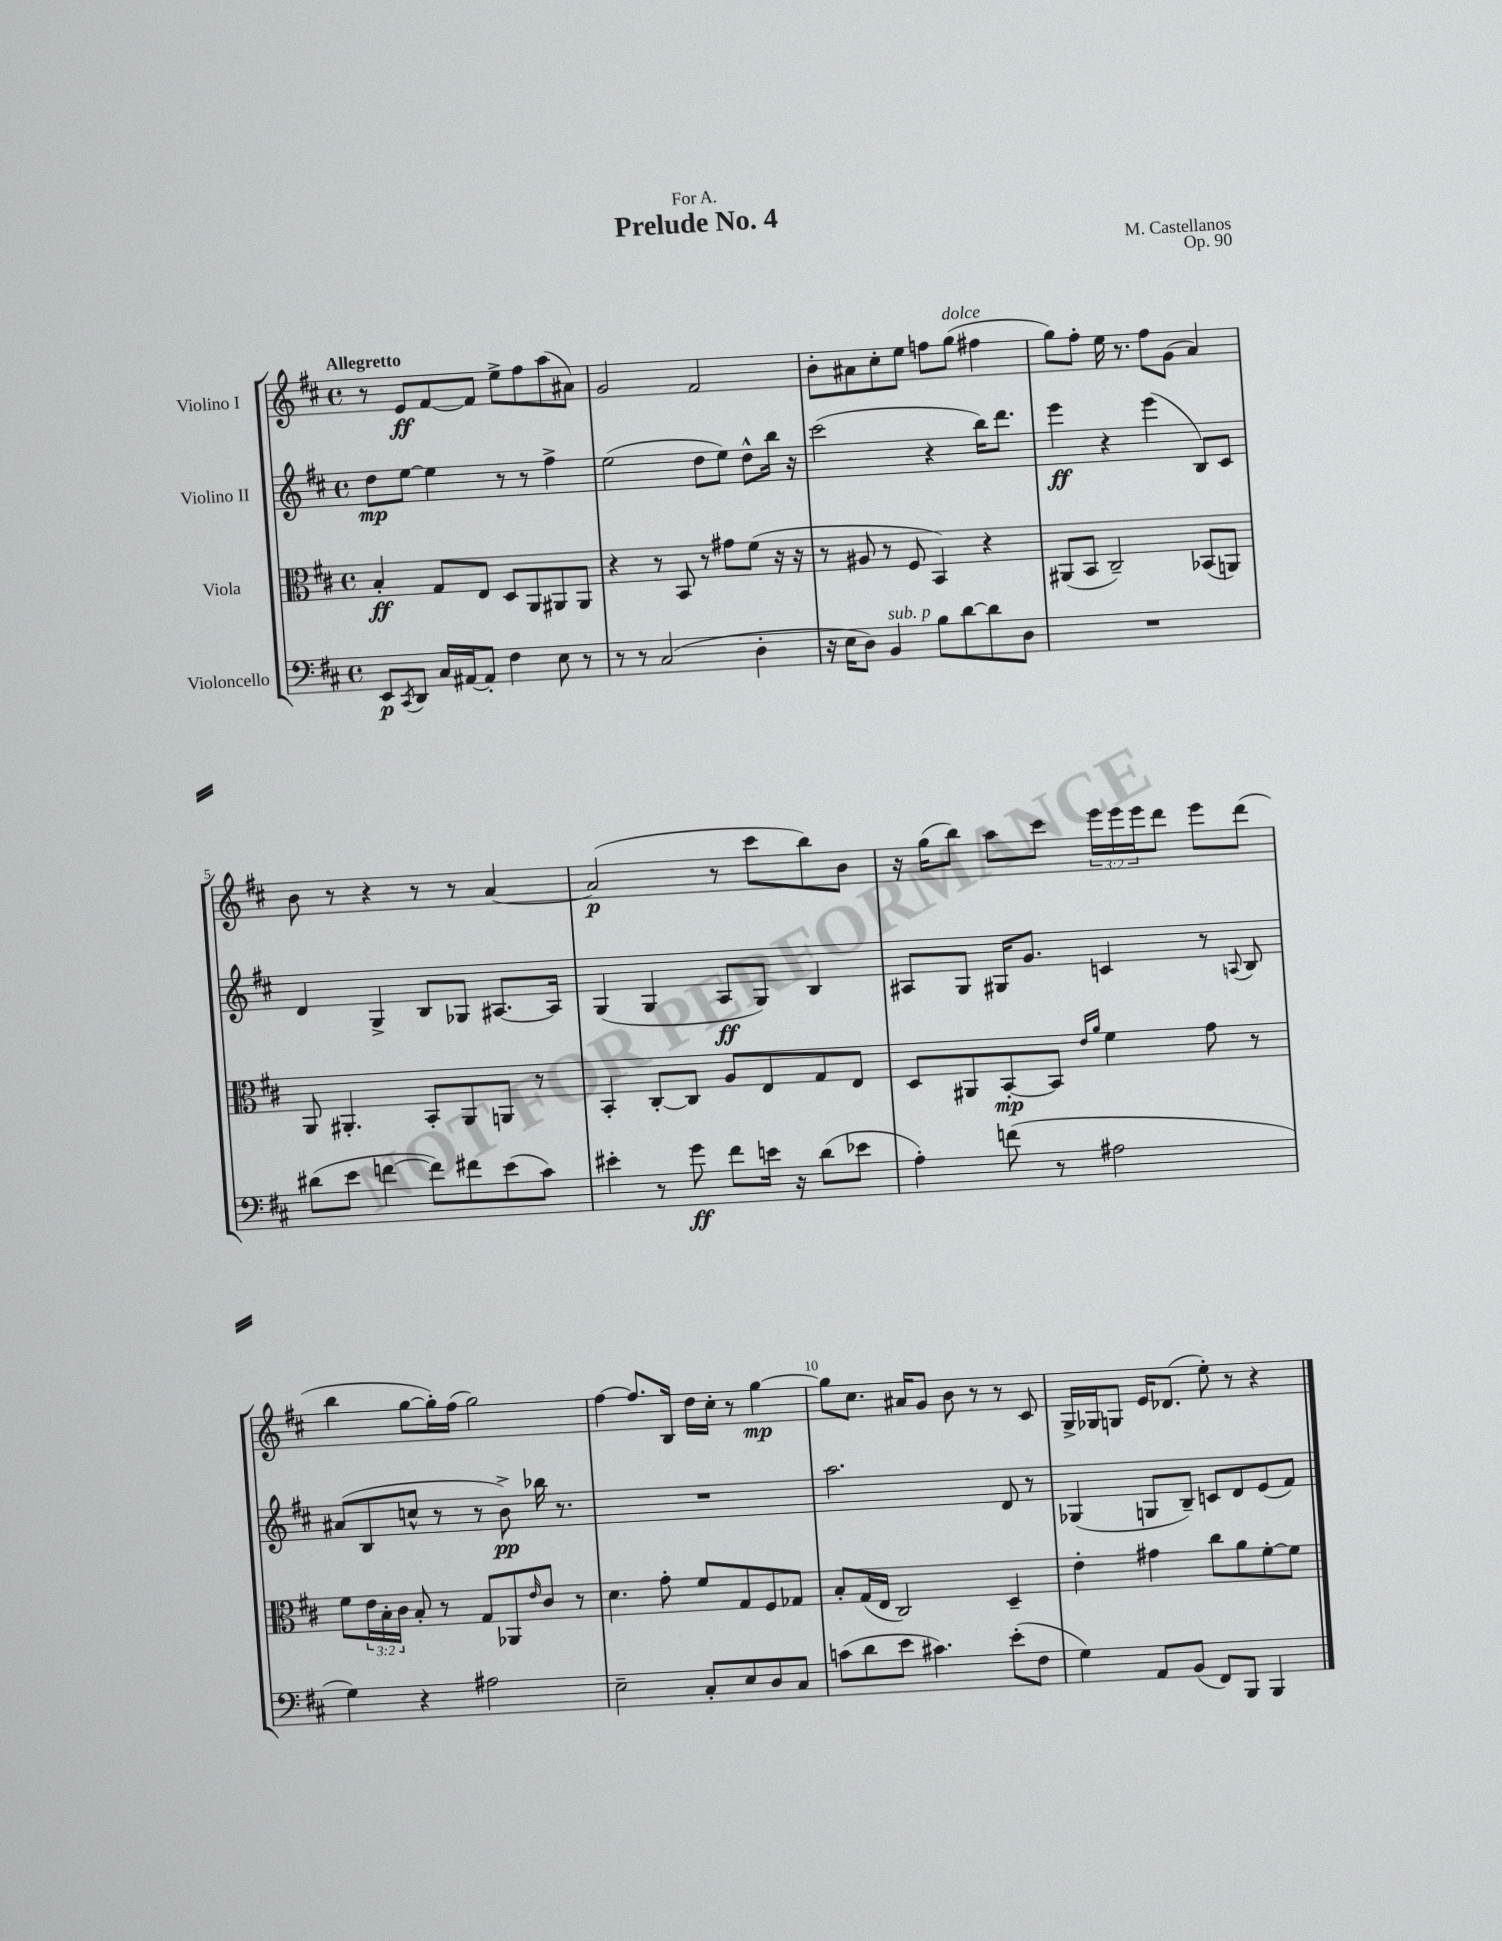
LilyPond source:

\header { title = "Prelude No. 4" composer = "M. Castellanos" dedication = "For A." opus = "Op. 90" }
<<
\new StaffGroup <<
\new Staff = "s0" \with { instrumentName = "Violino I" } {
    \clef treble \key d \major \defaultTimeSignature \time 4/4 \override Staff.TupletNumber.text = #tuplet-number::calc-fraction-text \tempo "Allegretto"
    r8 e'8\ff fis'8~ fis'8 e''8-> fis''8 a''8( ais'8) |
    g'2 fis'2 |
    b'8-. ais'8 cis''8-. e''8 f''8 g''8^\markup { \italic "dolce" }( fis''4 |
    g''8) fis''8-. e''16 r8. fis''8 g'8( a'4) |
    b'8 r8 r4 r8 r8 a'4~ |
    a'2\p( r8 cis'''8 b''8) b'8 |
    r16 g''16( b''8) a''8 cis'''8 \tuplet 3/2 { e'''16 e'''16 e'''16 } d'''8 e'''8 d'''8( |
    b''4 g''8~ g''16-.) fis''16( g''2) |
    fis''4~ fis''8. b16 d''16 cis''16-. r8 g''4~\mp |
    g''8 cis''8. ais'16 g'8 b'8 r8 r8 cis'8 |
    g16-> ges16 g8 e'16 des'8.( e''8-.) r8 r4 \bar "|." |
}
\new Staff = "s1" \with { instrumentName = "Violino II" } {
    \clef treble \key d \major \defaultTimeSignature \time 4/4
    d''8\mp e''8~ e''4 r8 r8 fis''4-> |
    e''2( d''8 e''8) d''8-^ b''16 r16 |
    cis'''2( r4 b''16) d'''8. |
    e'''4\ff r4 e'''4( b8) cis'8 |
    d'4 g4-> b8 ges8 ais8.~ ais16 |
    g4( g4 a8\ff g8) b4 |
    ais8 g8 gis16 g'8. c'4 r8 \appoggiatura { a8 } b8 |
    ais'8( b8 c''8-^ r8 r8 b'8->\pp) bes''16 r8. |
    R1 |
    a''2. d'8 r8 |
    ges4( g8 b8--) c'8 d'8 e'8( fis'8) \bar "|." |
}
\new Staff = "s2" \with { instrumentName = "Viola" } {
    \clef alto \key d \major \defaultTimeSignature \time 4/4 \override Staff.TupletNumber.text = #tuplet-number::calc-fraction-text
    b4-.\ff g8 e8 d8 a,8 ais,8 ais,8 |
    r4 r8 b,8 r8 gis'8 fis'8( r16 r16 |
    r8 ais8 r8 fis8 b,4) r4 |
    ais,8( b,8 cis2--) bes,8( a,8) |
    a,8 ais,4.-. b,8-. ais,8 a,8 r8 |
    b,4-. cis8~-. cis8 a8 e8 g8 e8 |
    d8 ais,8 b,8~-.\mp b,8 \grace { e'16 a'16 } fis'4 g'8 r8 |
    fis'8 \tuplet 3/2 { e'16 b16-. cis'16 } b8-. r8 g8 aes,8 \grace { e'16 } cis'8 r8 |
    d'4. g'8-. fis'8 g8 fis8 ges8 |
    b8-. g16( e16 cis2) d4-- |
    e'4-. gis'4 cis''8 a'8 fis'8~-. fis'8 \bar "|." |
}
\new Staff = "s3" \with { instrumentName = "Violoncello" } {
    \clef bass \key d \major \defaultTimeSignature \time 4/4
    e,8\p \acciaccatura { cis,8 } d,8 cis16 ais,16~ ais,8-. fis4 e8 r8 |
    r8 r8 cis2( d4-. |
    r16 e16 d8) b,4^\markup { \italic "sub. p" } b8 d'8~ d'8 d8 |
    R1 |
    dis'8( e'8 f'4~ f'8) fis'8 e'8( cis'8) |
    eis'4-. r8 g'8\ff fis'8 e'16 r16 d'8( ees'8 |
    a4-.) f'8( r8 ais2 |
    g4) r4 ais2 |
    e2-- cis8-. e8 d8 cis8 |
    c'8( d'8 e'8 cis'4.) e'8-.( fis8 |
    g4) a,8 b,8( fis,8) b,,8 b,,4 \bar "|." |
}
>>
>>
\layout { \context { \Score \override BarNumber.break-visibility = ##(#f #t #t) barNumberVisibility = #(every-nth-bar-number-visible 5) } }
